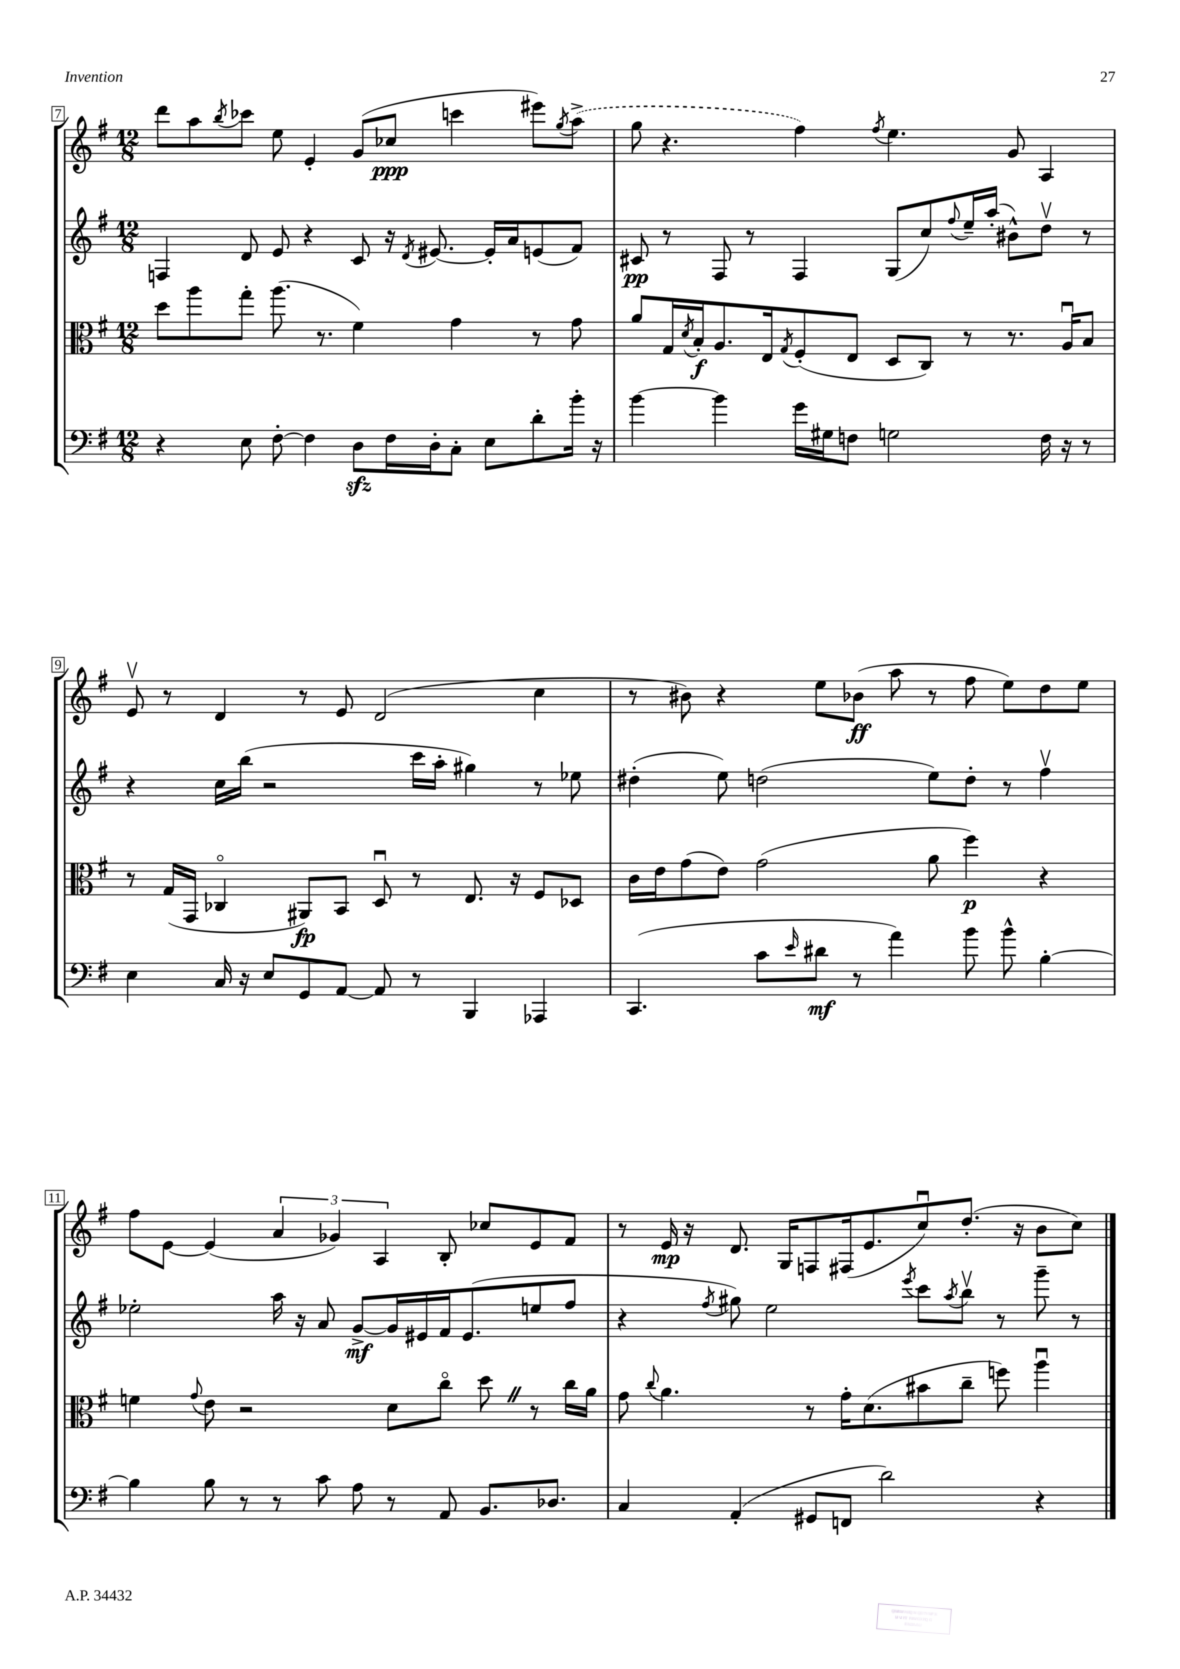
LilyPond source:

<<
\new StaffGroup <<
\new Staff = "s0" {
    \clef treble \key g \major \numericTimeSignature \time 12/8
    d'''8 a''8 \acciaccatura { b''8 } ces'''8 e''8 e'4-. g'8( ces''8\ppp c'''4 eis'''8) \acciaccatura { g''8 } \once \slurDashed a''8->( |
    g''8 r4. fis''4) \acciaccatura { fis''8 } e''4. g'8 a4 |
    e'8\upbow r8 d'4 r8 e'8 d'2( c''4 |
    r8 bis'8) r4 e''8 bes'8\ff( a''8 r8 fis''8 e''8) d''8 e''8 |
    fis''8 e'8~ e'4( \tuplet 3/2 { a'4 ges'4) a4 } b8-. ces''8 e'8 fis'8 |
    r8 e'16\mp r16 d'8. g16 f8 fis16( e'8. c''8\downbow) d''8.-.( r16 b'8 c''8) \bar "|." |
}
\new Staff = "s1" {
    \clef treble \key g \major \numericTimeSignature \time 12/8
    f4 d'8 e'8 r4 c'8 r16 \acciaccatura { d'8 } eis'8.~ eis'16-. a'16 e'8( fis'8) |
    cis'8\pp r8 fis8 r8 fis4 g8( c''8) \appoggiatura { fis''8 } e''16-- a''16-.( bis'8-^) d''8\upbow r8 |
    r4 c''16 b''16( r2 c'''16 a''16-. gis''4) r8 ees''8 |
    dis''4-.( e''8) d''2( e''8) d''8-. r8 fis''4\upbow |
    ees''2-. a''16 r16 a'8 g'8~->\mf g'16 eis'16 fis'16 eis'8.( e''8 fis''8 |
    r4 \acciaccatura { fis''8 } gis''8) e''2 \acciaccatura { e'''8 } c'''8 \acciaccatura { a''8 } b''8\upbow r8 g'''8-- r8 \bar "|." |
}
\new Staff = "s2" {
    \clef alto \key g \major \numericTimeSignature \time 12/8
    d''8 a''8 g''8-. a''8.( r8. fis'4) g'4 r8 g'8 |
    a'8 g16 \acciaccatura { d'8 } b16-.\f a8. e16 \acciaccatura { g8 } fis8-.( e8 d8 c8) r8 r8. a16\downbow b8 |
    r8 g16( g,16 ces4\flageolet ais,8\fp) b,8 d8\downbow r8 e8. r16 fis8 des8 |
    c'16 e'16 g'8( e'8) g'2( a'8 fis''4\p) r4 |
    f'4 \appoggiatura { g'8 } e'8 r2 d'8 c''8\flageolet d''8 \once \override BreathingSign.text = \markup { \musicglyph "scripts.caesura.straight" } \breathe r8 c''16 a'16 |
    g'8 \appoggiatura { c''8 } a'4. r8 g'16-. d'8.( bis'8 c''8-- f''8) a''4\downbow \bar "|." |
}
\new Staff = "s3" {
    \clef bass \key g \major \numericTimeSignature \time 12/8
    r4 e8 fis8~-. fis4 d8\sfz fis16 d16-. c8-. e8 d'8-. b'16-. r16 |
    b'4~ b'4 g'16 gis16 f8 g2 f16 r16 r8 |
    e4 c16 r16 e8 g,8 a,8~ a,8 r8 b,,4 aes,,4 |
    c,4.( c'8 \grace { e'16 } dis'8\mf r8 a'4) b'8 b'8-^ b4~-. |
    b4 b8 r8 r8 c'8 a8 r8 a,8 b,8. des8. |
    c4 a,4-.( gis,8 f,8 d'2) r4 \bar "|." |
}
>>
>>
\layout { \context { \Score currentBarNumber = #7 \override BarNumber.stencil = #(make-stencil-boxer 0.1 0.3 ly:text-interface::print) } }
